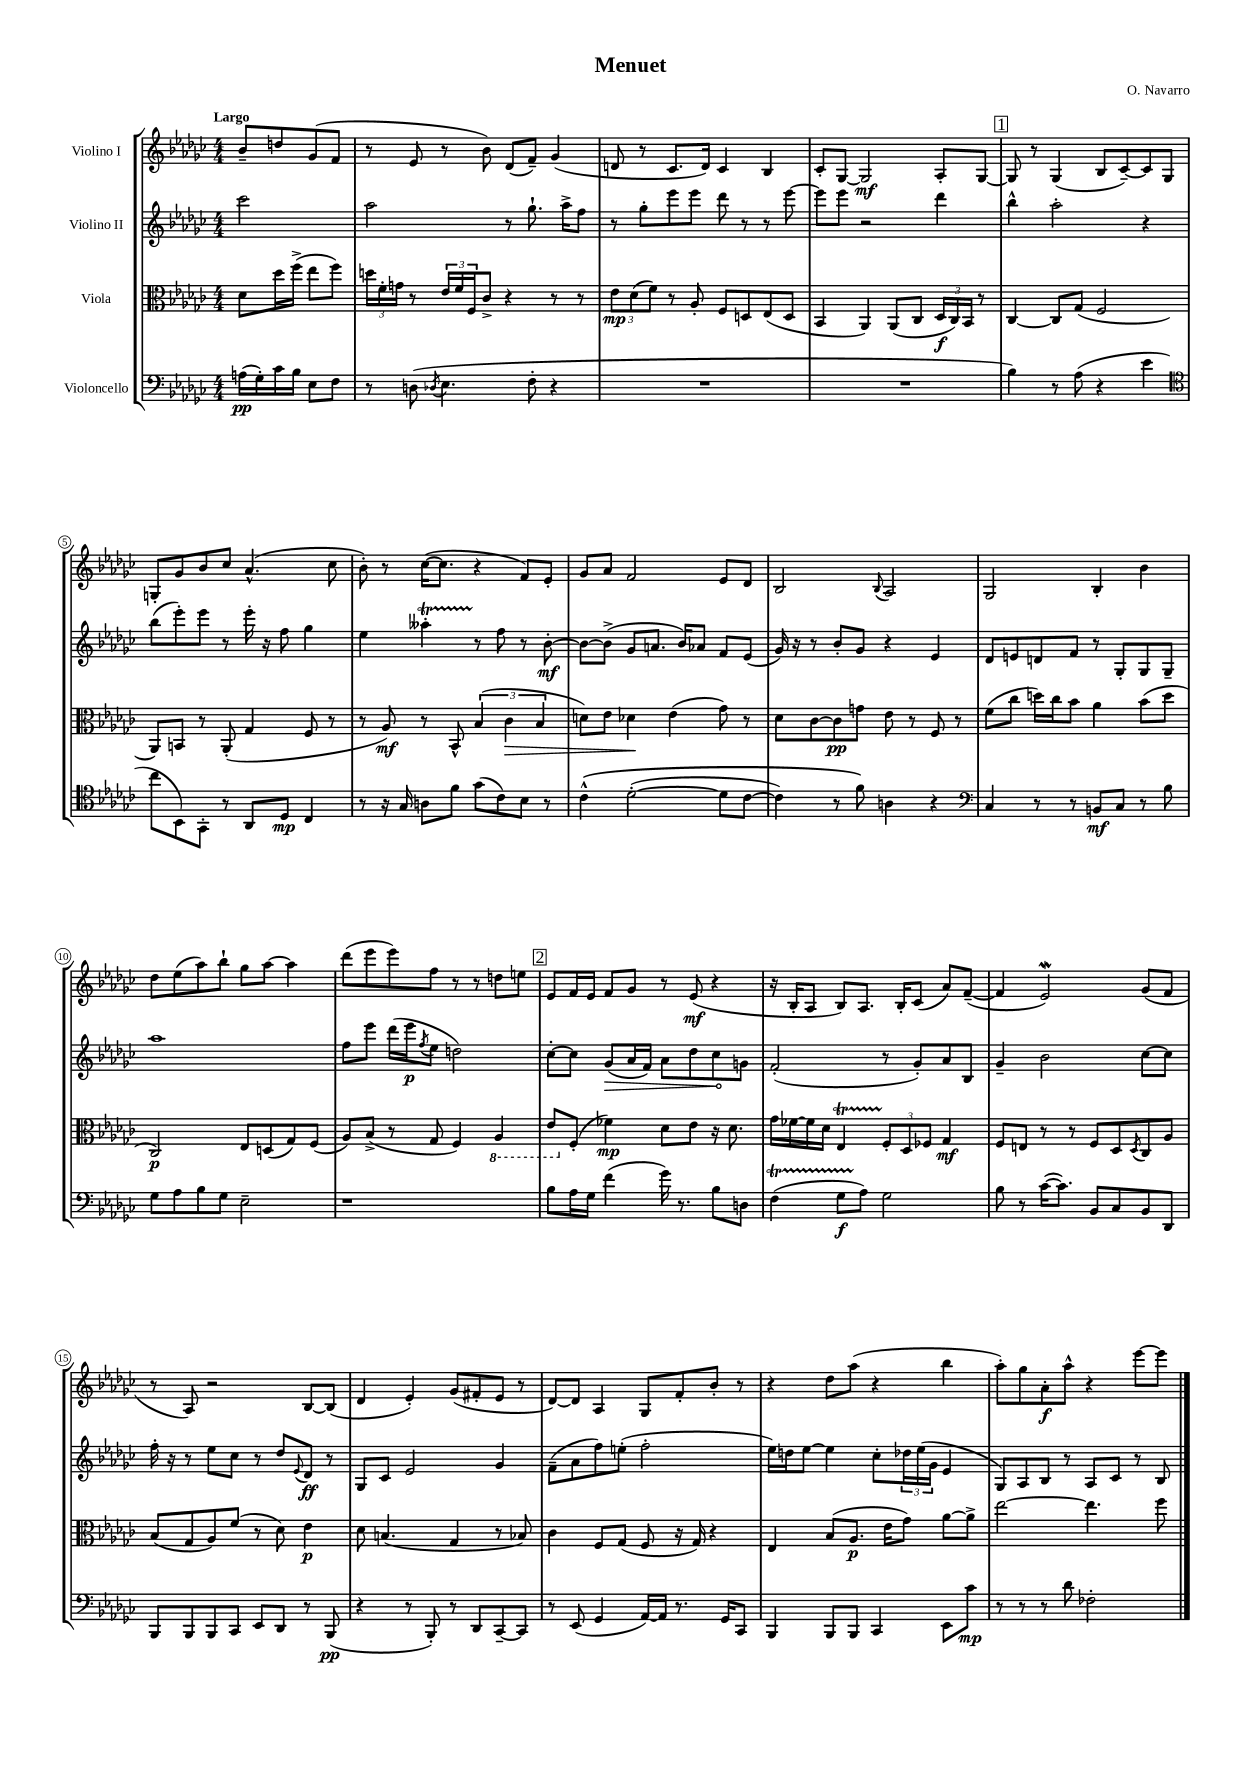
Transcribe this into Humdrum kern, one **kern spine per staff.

**kern	**kern	**kern	**kern
*staff4	*staff3	*staff2	*staff1
*clefF4	*clefC3	*clefG2	*clefG2
*k[b-e-a-d-g-c-]	*k[b-e-a-d-g-c-]	*k[b-e-a-d-g-c-]	*k[b-e-a-d-g-c-]
*M4/4	*M4/4	*M4/4	*M4/4
(16A	8d-	2ccc-	8b-~
16G-')	.	.	.
16c-	16dd-	.	8dd
16B-	(16ff^	.	.
8E-	8ee-	.	(8g-
8F	8ff)	.	8f
=	=	=	=
8r	24dd	2aa-	8r
.	24f'	.	.
.	24g	.	.
(8D	8r	.	8e-
8qD-	.	.	.
4.E-	24e-	.	8r
.	24f	.	.
.	24F	.	.
.	8c-^	.	8b-)
.	4r	8r	(8d-
8F'	.	8.gg-`	8f~)
4r	8r	.	(4g-
.	.	16aa-^	.
.	8r	8ff	.
=	=	=	=
1r	12e-	8r	8d
.	(12d-	.	.
.	.	8gg-'	8r
.	12f)	.	.
.	8r	8eee-	8.c-
.	8A-'	8eee-	.
.	.	.	16d)
.	8F	8ddd-	4c-
.	8D	8r	.
.	(8E-	8r	4B-
.	8D	[8eee-	.
=	=	=	=
1r	4BB-	8eee-]	8c-'
.	.	8eee-	[8G-
.	4AA-)	2r	2G-]
.	(8AA-	.	.
.	8C-	.	.
.	24D-	4ddd-	8A-'
.	24C-)	.	.
.	24BB-	.	.
.	8r	.	[8G-
=	=	=	=
4B-)	[4C-	4bb-^^	8G-]
.	.	.	8r
8r	8C-]	2aa-'	(4G-
(8A-	(8G-	.	.
4r	2F	.	8B-
.	.	.	[8c-~)
4e-	.	4r	8c-]
.	.	.	8G-
=	=	=	=
*clefC4	*	*	*
8cc-	8AA-)	(8bb-	8G'
8BB-)	8BB	8eee-')	8g-
8GG-'	8r	8eee-	8b-
8r	(8AA-'	8r	8cc-
8AA-	4G-	16eee-'	(4.a-^^
.	.	16r	.
8D-	.	8ff	.
4C-	8F	4gg-	.
.	8r	.	8cc-
=	=	=	=
8r	8r	4ee-	8b-')
16r	8A-)	.	8r
16G-	.	.	.
8A	8r	4aa--'	([16cc-
.	.	.	8.cc-]
8f	8BB-^^	.	.
(8g-	(6B-	8r	4r
8c-)	.	8ff	.
.	6c-	.	.
8B-	.	8r	8f)
.	6B-	.	.
8r	.	[8b-'	8e-'
=	=	=	=
&(4c-^^	8d)	8b-_	8g-
.	8e-	(8b-^]	8a-
([2d-'	4d-	8g-	2f
.	.	8.a	.
.	(4e-	.	.
.	.	16b-)	.
.	.	8a-	.
8d-]	8g-)	8f	8e-
[8c-	8r	(8e-	8d-
=	=	=	=
4c-])	8d-	16g-)	2B-
.	.	16r	.
.	[8c-	8r	.
8r	8c-]	8b-'	.
8f&)	8g	8g-	.
.	.	.	8qqB-
4A	8e-	4r	2A-
.	8r	.	.
4r	8F	4e-	.
.	8r	.	.
=	=	=	=
*clefF4	*	*	*
4C-	(8f	8d-	2G-
.	8cc-	8e	.
8r	16dd)	8d	.
.	16cc-	.	.
8r	8b-	8f	.
8BB	4a-	8r	4B-'
8C-	.	8G-'	.
8r	(8b-	8G-	4b-
8B-	8dd	8G-~	.
=	=	=	=
8G-	2C-)	1aa-	8dd-
8A-	.	.	(8ee-
8B-	.	.	8aa-)
8G-	.	.	8bb-`
2E-~	8E-	.	8gg-
.	(8D	.	[8aa-
.	8G-)	.	4aa-]
.	(8F	.	.
=	=	=	=
1r	8A-)	8ff	(8ddd-
.	(8B-^	8eee-	8eee-
.	8r	(16ddd-	8eee-)
.	.	16eee-	.
.	.	8qff	.
.	8G-	8ee-	8ff
.	4F)	2dd)	8r
.	.	.	8r
.	4AA-	.	8dd
.	.	.	8ee
=	=	=	=
8B-	8E-	[8cc-'	8e-
16A-	(8F'	8cc-]	16f
16G-	.	.	16e-
(4f	4f-)	(8g-	8f
.	.	16a-	8g-
.	.	16f)	.
16g-)	8d-	8a-	8r
8.r	.	.	.
.	8e-	8dd-	(8e-
8B-	16r	8cc-	4r
.	8.d-	.	.
8D	.	8g	.
=	=	=	=
(4F	16g-	(2f'	16r
.	[16f-	.	16B-'
.	16f-]	.	8A-
.	16d-	.	.
8G-	4E-	.	8B-)
8A-)	.	.	8.A-
2G-	12F'	8r	.
.	.	.	16B-'
.	12D-	.	.
.	.	8g-')	(8c-
.	12F-	.	.
.	4G-	8a-	8a-)
.	.	8B-	([8f~
=	=	=	=
8B-	8F	4g-~	4f]
8r	8E	.	.
([16c-	8r	2b-	2e-)
8.c-])	.	.	.
.	8r	.	.
8BB-	8F	.	.
8C-	8D-	.	.
.	8qD-	.	.
8BB-	8C-	[8cc-	(8g-
8DD-	8A-	8cc-]	8f
=	=	=	=
8BBB-	(8B-	16ff'	8r
.	.	16r	.
8BBB-	8G-	8r	8A-)
8BBB-	8A-)	8ee-	2r
8CC-	(8f	8cc-	.
8EE-	8r	8r	.
8DD-	8d-)	8dd-	.
.	.	8qqe-	.
8r	4e-	8d-	[8B-
(8BBB-	.	8r	(8B-]
=	=	=	=
4r	8d-	8G-	4d-
.	(4.B	8c-	.
8r	.	2e-	4e-')
8BBB-')	.	.	.
8r	4G-	.	(8g-
8DD-	.	.	8f#'
[8CC-~	8r	4g-	8e-
8CC-]	8B-)	.	8r
=	=	=	=
8r	4c-	(8f~	[8d-)
(8EE-	.	8a-	8d-]
4GG-	8F	8ff)	4A-
.	(8G-	(8ee'	.
[16AA-)	8F	2ff'	8G-
16AA-]	.	.	.
8.r	16r	.	8f'
.	16G-)	.	.
.	4r	.	8b-'
16GG-	.	.	.
8CC-	.	.	8r
=	=	=	=
4BBB-	4E-	16ee-)	4r
.	.	16dd	.
.	.	[8ee-	.
8BBB-	(8B-	4ee-]	8dd-
8BBB-	8.A-	.	(8aa-
4CC-	.	8cc-'	4r
.	16e-	.	.
.	8g-)	24dd-	.
.	.	(24ee-	.
.	.	24g-	.
8EE-	[8a-	4e-	4bb-
8c-	8a-^]	.	.
=	=	=	=
8r	[2ee-	8G-)	8aa-')
8r	.	8A-	8gg-
8r	.	8B-	8a-'
8d-	.	8r	8aa-^^
2F-'	4.ee-]	8A-	4r
.	.	8c-	.
.	.	8r	[8eee-
.	8ff	8B-	8eee-]
==	==	==	==
*-	*-	*-	*-
